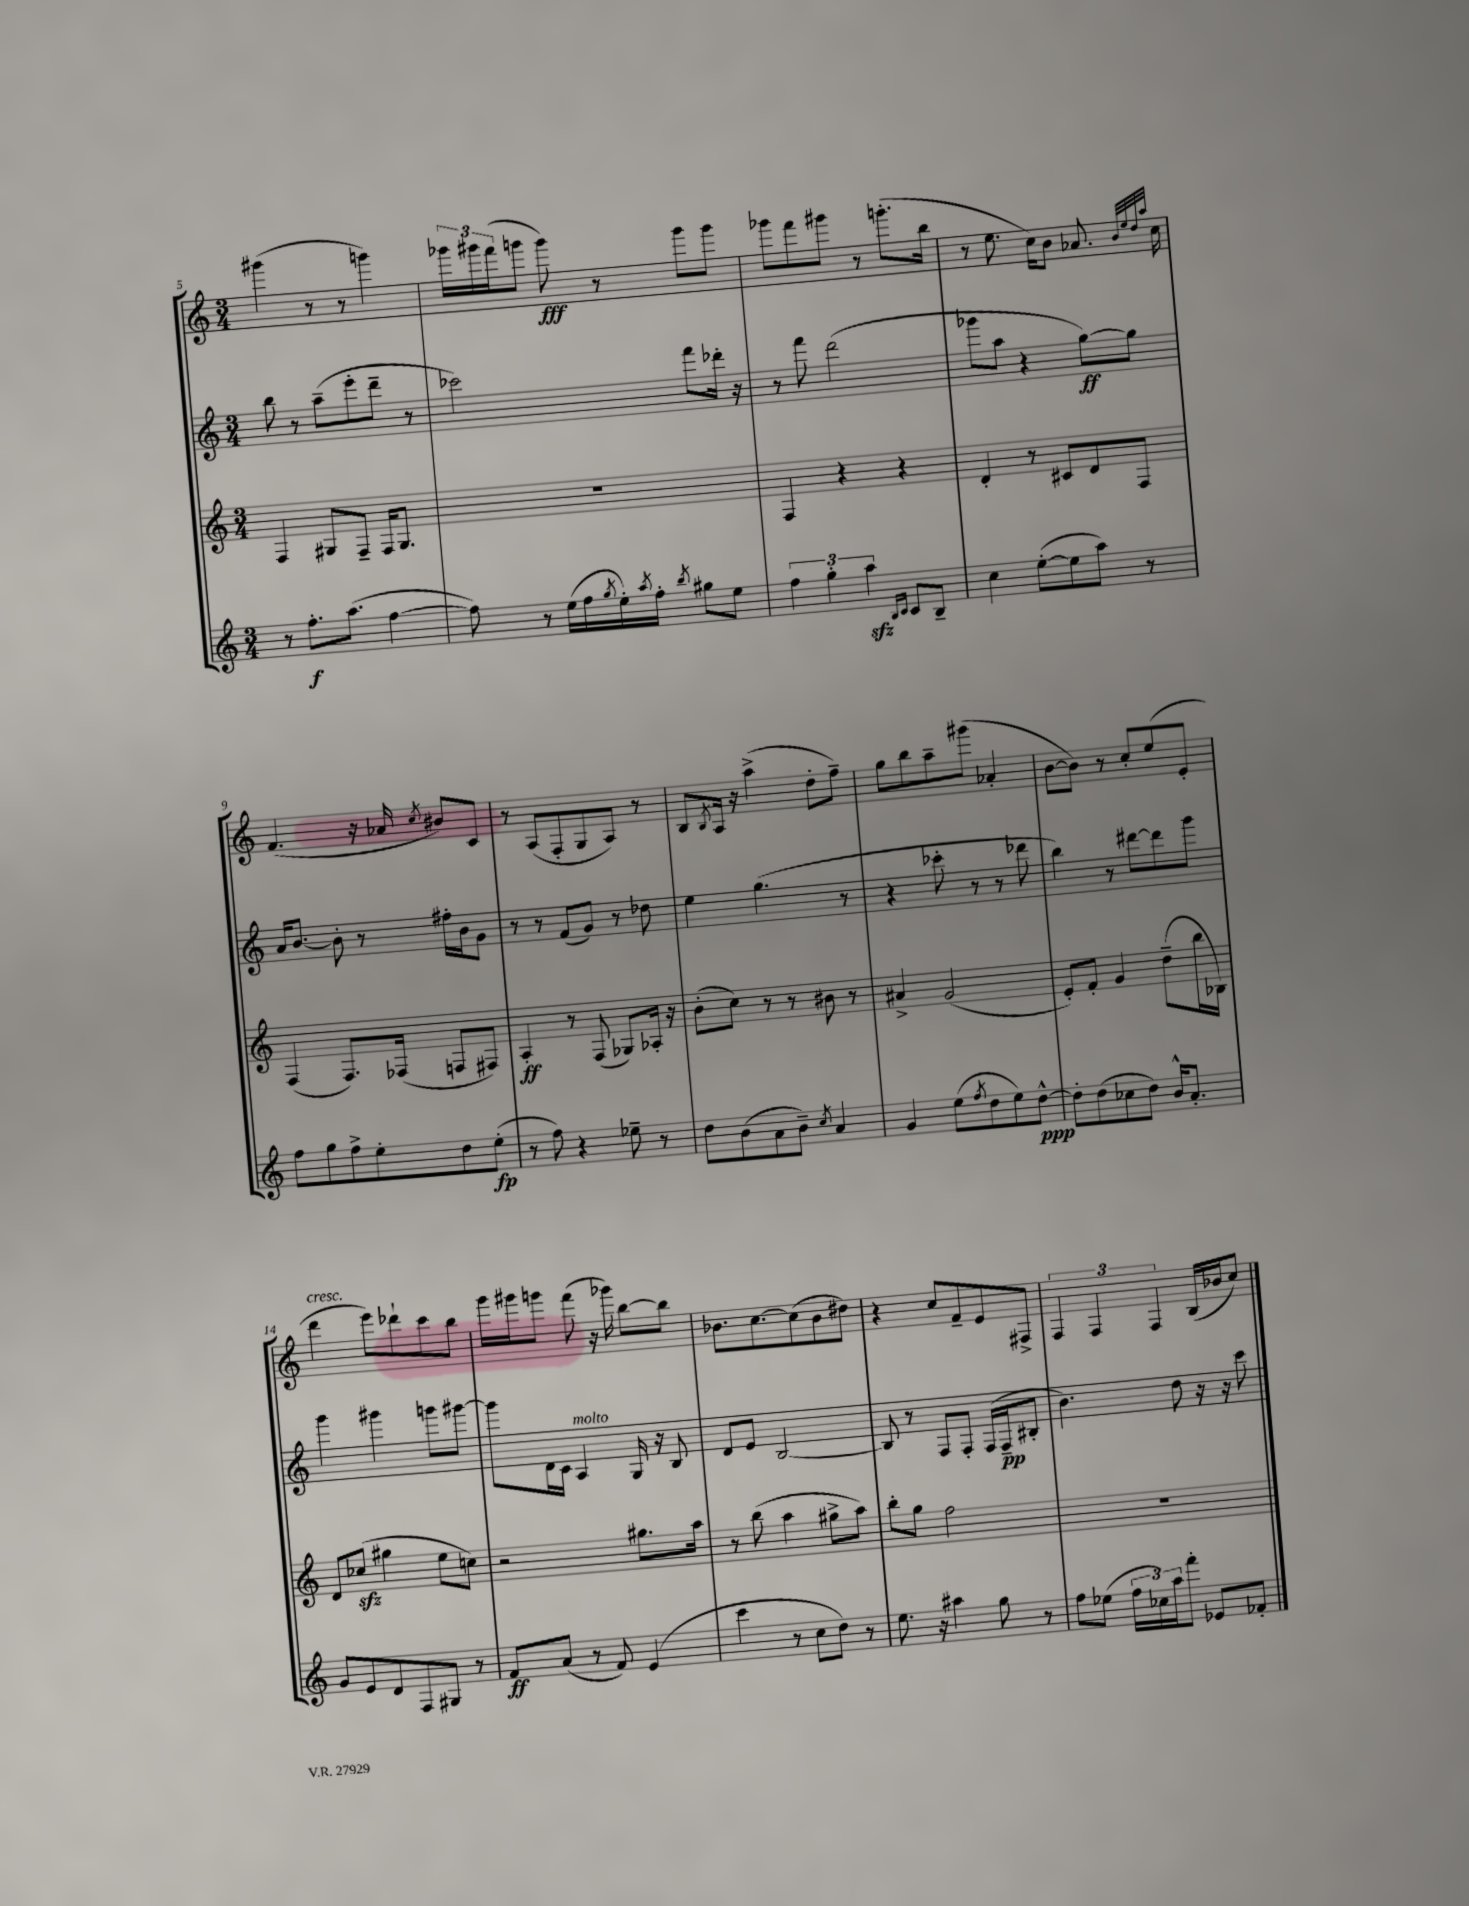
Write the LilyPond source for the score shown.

<<
\new StaffGroup <<
\new Staff = "s0" {
    \clef treble \key c \major \numericTimeSignature \time 3/4
    gis'''4( r8 r8 g'''4) |
    \tuplet 3/2 { ges'''16 gis'''16 f'''16( } g'''8 g'''8\fff) r8 g'''8 g'''8 |
    ges'''8 f'''8 gis'''8 r8 g'''8.-.( b''16 |
    r8 e''8. c''16) b'8 aes'8. \grace { b'32 e''32 d''32 a''32 } c''16 |
    f'4.( r16 aes'16 \acciaccatura { c''8 } bis'8) c'8 |
    r8 a8( f8-. g8 a8) r8 |
    b8 \acciaccatura { b8 } a16 r16 a''4->( d''8-. f''8--) |
    g''8 b''8 a''8-- gis'''8( aes'4-. |
    b'8~ b'8) r8 c''8-. e''8( e'8-. |
    d'''4^\markup { \italic "cresc." } e'''8) des'''8-! c'''8 b''8 |
    g'''16 gis'''16 g'''8 f'''8( r16 ges'''16) b''8~ b''8 |
    bes'8. c''8.~ c''8( bes'8 dis''8) |
    r4 c''8 f'8-- e'8 fis8-> |
    \tuplet 3/2 { f4 f4 f4 } b16( bes'16 c''8) \bar "|." |
}
\new Staff = "s1" {
    \clef treble \key c \major \numericTimeSignature \time 3/4
    b''8 r8 a''8--( e'''8-. d'''8-- r8 |
    ces'''2) f'''8 des'''16-. r16 |
    r8 f'''8 d'''2( |
    ges'''8 a''8 r4 g''8~\ff) g''8 |
    a'16 b'8.~ b'8-. r8 fis''16-. b'16 g'8 |
    r8 r8 f'8( g'8) r8 des''8 |
    e''4 g''4.( r8 |
    r4 ces'''8-. r8 r8 des'''8 |
    b''4) r8 dis'''8~ dis'''8 g'''8 |
    g'''4 gis'''4 g'''8 gis'''8~ |
    gis'''8 d'16 c'16 a4^\markup { \italic "molto" } g16 r16 b8 |
    d'8 e'8 b2~ |
    b8 r8 f8 f8-. f16( f16--\pp bis8-. |
    b'4.) d''8 r16 r16 c'''8 \bar "|." |
}
\new Staff = "s2" {
    \clef treble \key c \major \numericTimeSignature \time 3/4
    f4 gis8 f8-- f16 gis8. |
    R2. |
    f4 r4 r4 |
    d'4-. r8 cis'8 d'8 f8 |
    f4( f8.) fes16( f8 fis8) |
    a4-.\ff r8 f8( ges8) aes16-. r16 |
    b'8-.( c''8) r8 r8 bis'8 r8 |
    ais'4-> g'2( |
    e'8-.) f'8-. g'4 d''8--( b''16 bes16) |
    d'8 ces''8\sfz( gis''4 e''8 c''8) |
    r2 gis''8. a''16 |
    r8 b''8( a''4 gis''8-> a''8) |
    b''8-. g''8 f''2 |
    R2. \bar "|." |
}
\new Staff = "s3" {
    \clef treble \key c \major \numericTimeSignature \time 3/4
    r8 f''8.-.\f a''8.( f''4~ |
    f''8) r8 e''16( f''16 \acciaccatura { g''8 } e''16-.) \acciaccatura { a''8 } f''16-. \acciaccatura { b''8 } gis''8 e''8 |
    \tuplet 3/2 { f''4 g''4-. a''4\sfz } \grace { b16 c'16 } c'8 b8-- |
    c''4 e''8~-.( e''8 a''8) r8 |
    f''8 g''8 f''8-> e''8-. d''8 e''8-.\fp( |
    r8 f''8) r4 ees''8-- r8 |
    d''8 b'8( a'8 b'8--) \acciaccatura { c''8 } a'4 |
    g'4 e''8( \acciaccatura { f''8 } d''8 e''8) d''8~-^\ppp |
    d''8-. d''8( ces''8 d''8) b'16-^ a'8.-. |
    g'8 e'8 d'8 f8 gis8 r8 |
    f'8\ff a'8( r8 f'8) e'4( |
    c'''4 r8 c''8 d''8) r8 |
    e''8. r16 ais''4 g''8 r8 |
    f''8 ees''8( \tuplet 3/2 { f''16 ces''16) a''16 } f'''8-. ees'8 fes'8-. \bar "|." |
}
>>
>>
\layout { \context { \Score currentBarNumber = #5 } }
